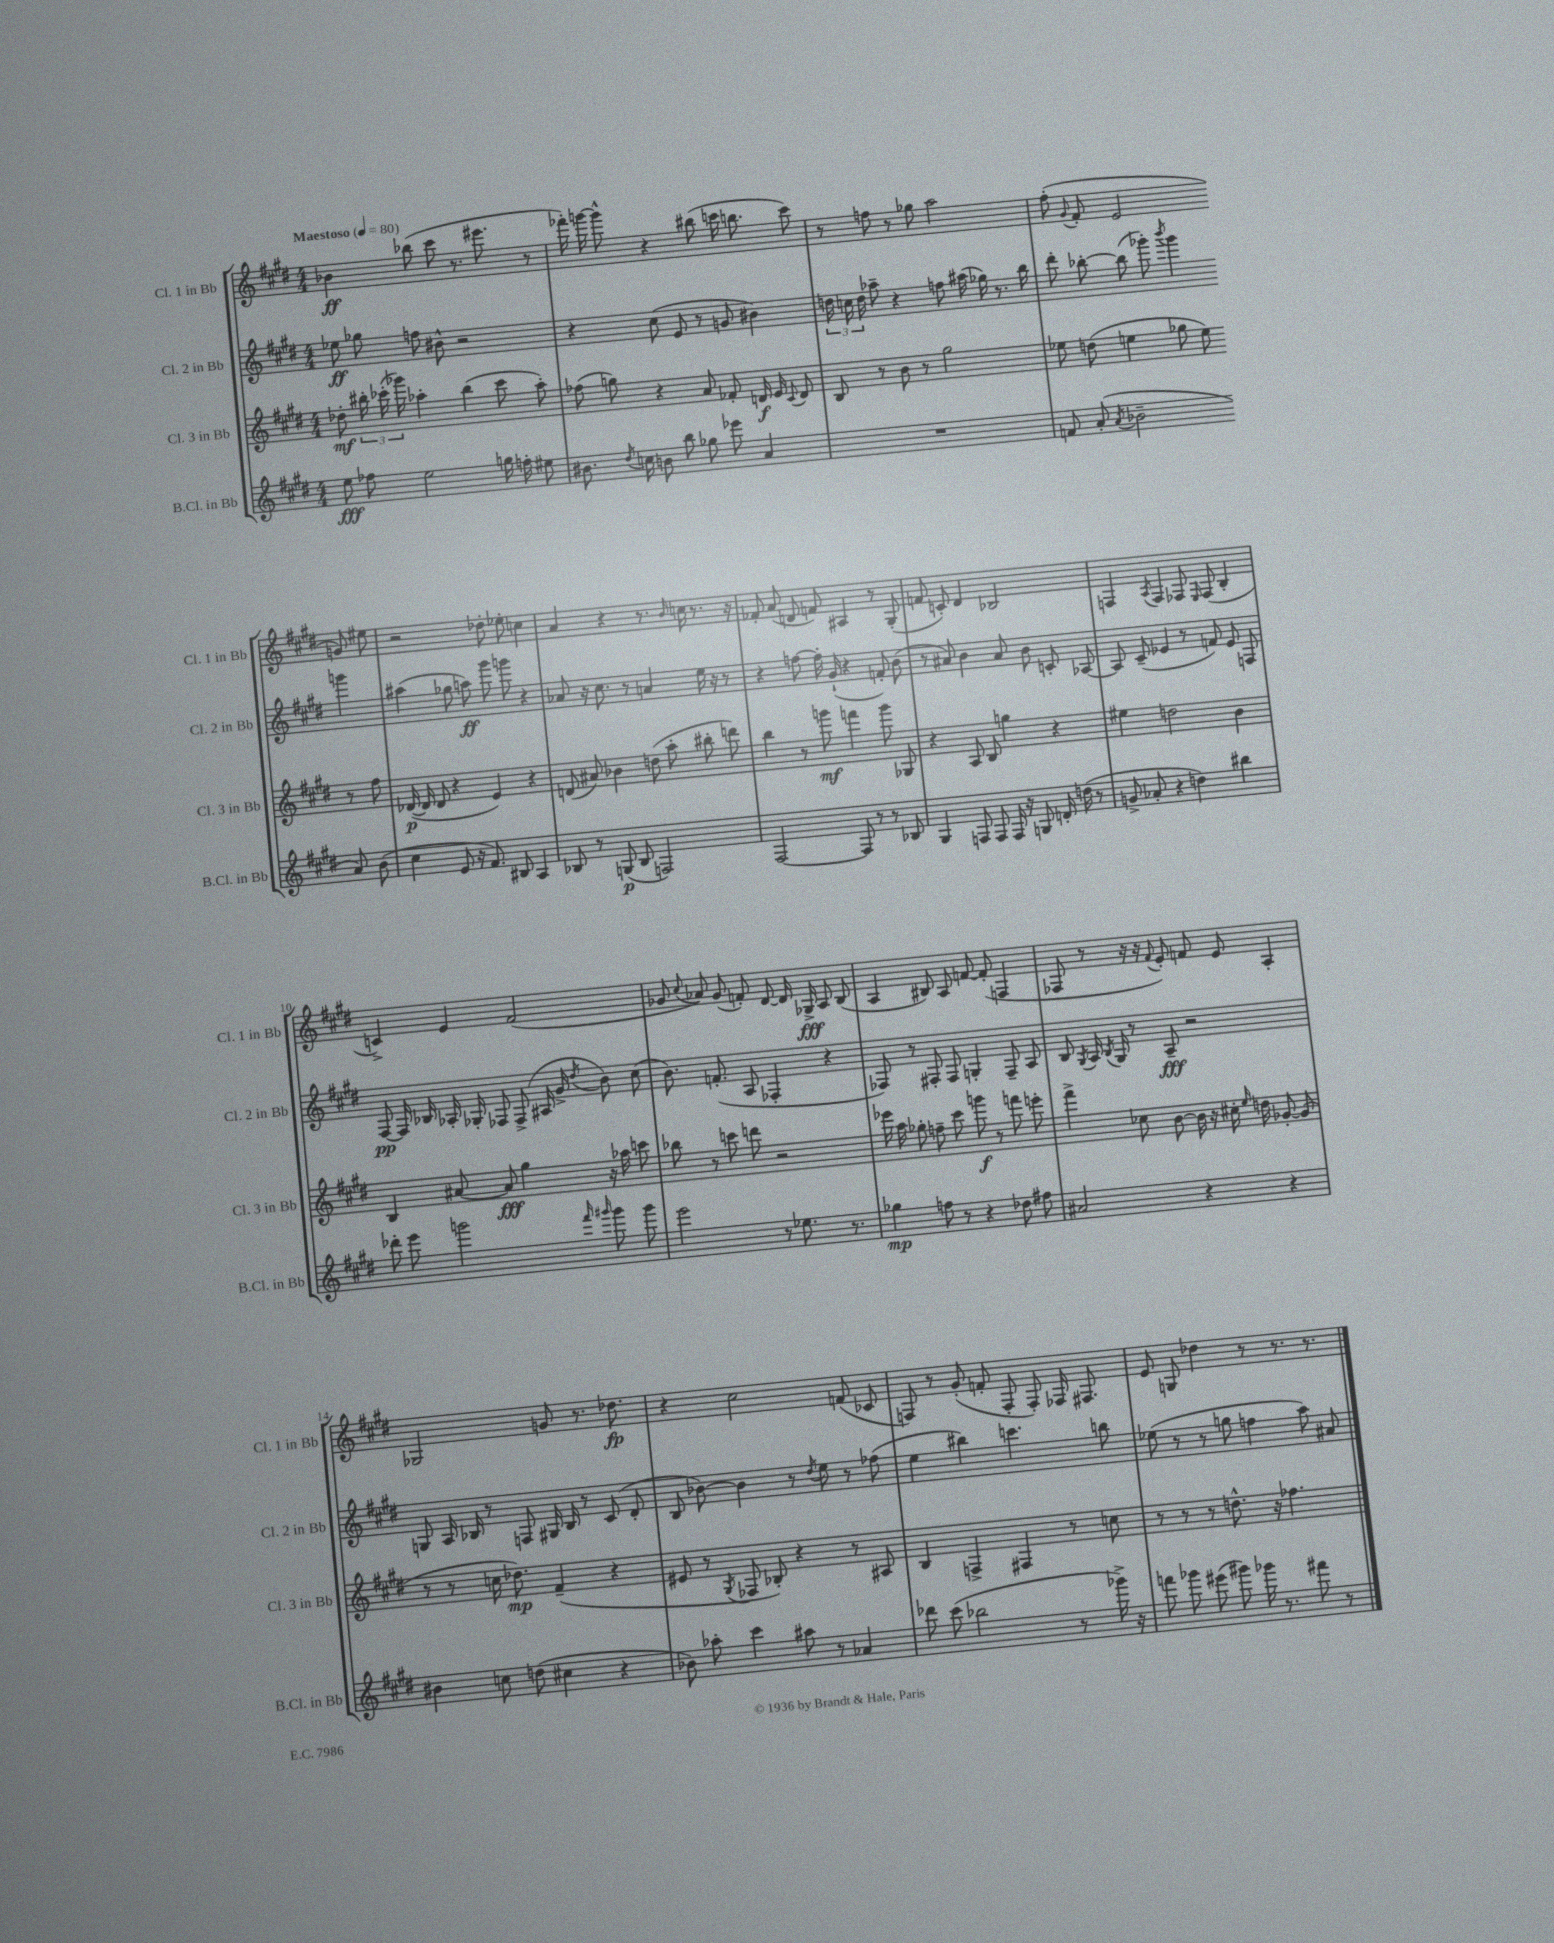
<<
\new StaffGroup <<
\new Staff = "s0" \with { instrumentName = "Cl. 1 in Bb" shortInstrumentName = "Cl. 1 in Bb" } {
    \clef treble \key e \major \numericTimeSignature \time 4/4 \tempo "Maestoso" 4 = 80
    \autoBeamOff bes'4\ff bes''8( cis'''8 r8. eis'''8. r8 |
    fes'''16-.) g'''16~ g'''8-^ r4 bis''8( c'''16 b''8. c'''8) |
    r8 f''8 r8 ges''8 a''2 |
    fis''8-.( \appoggiatura { gis'8 } fis'8-. e'2 g'8) eis''8 |
    r2 des''8-. ees''8-. c''4 |
    a'4 r4 r8. \grace { b'16 } c''16 r8. r16 |
    fes'8-. a'8( d'8 f'8) ais4 r8 gis8-.( |
    f'8 c'8-.) dis'4 bes2 |
    f4 \acciaccatura { a8 } f4 fes8 \grace { e16 } fes8( b4-. |
    c'4->) e'4 fis'2( |
    ges'8 \appoggiatura { cis''8 } aes'8) ges'8( f'8-.) dis'8~ dis'16 ges16->\fff a8 b8( |
    a4 bis8) a8 f'8~ f'8-.( f4 |
    fes8 r8 r16 r16 \appoggiatura { fis'8 } e'8-.) f'8 e'8 a4-. |
    ges2 g'8 r8. des''8.\fp |
    r4 cis''2 f'8( ces'8 |
    f8) r8 gis'8-.( f'8-. f8-. f8-.) fes16 fis8. |
    e'8 g8 des''4 r8 r8. r8. \bar "|." |
}
\new Staff = "s1" \with { instrumentName = "Cl. 2 in Bb" shortInstrumentName = "Cl. 2 in Bb" } {
    \clef treble \key e \major \numericTimeSignature \time 4/4
    \autoBeamOff ees''8\ff ges''8 f''8 bis'8-^ r2 |
    r4 cis''8( e'8 r8 g'8 bis'4) |
    \tuplet 3/2 { d''16 c''16 d''16 } aes''8-- r4 f''8 ais''16( ges''16) r8. b''16 |
    dis'''8-. bes''8~-. bes''8( ges'''8-.) \acciaccatura { b'''8 } ges'''4 g'''4 |
    ais''4( ges''8 a''8\ff) gis'''8 g'''8 r4 |
    aes'8 r16 cis''8. r8 a'4 e''16 r16 r8 |
    r4 f''8~ f''16-. gis'16-!( r4 f'8-.) b'8( |
    r8 ais'8) b'4 ais'8 b'8 c'8-. aes8~ |
    aes8 cis'8--( ees'4 r8 f'8) ees'8 f8 |
    fis8~\pp fis16 bes16 aes16-. ges16-. fes8 fes8->( ais16 gis'16-> \acciaccatura { dis''8 } b'8) cis''8( |
    b'8.) f'8.-.( a8 fes4-. r4 |
    fes8) r8 fis8-. fis8 g4-. fis8-- a8 |
    b8 \acciaccatura { gis8 } a16 \acciaccatura { b8 } gis16 r8 a8--\fff r2 |
    g8 a16 bes16 r8 f8 gis16 bes16 r8 cis'8( dis'8-. |
    b8 bes'8~) bes'4 r8 \acciaccatura { dis''8 } e''8 r8 fes''8( |
    e''4 bis''4) c'''4. b''8 |
    ees''8( r8 r8 g''8 f''4 a''8) ais'8 \bar "|." |
}
\new Staff = "s2" \with { instrumentName = "Cl. 3 in Bb" shortInstrumentName = "Cl. 3 in Bb" } {
    \clef treble \key e \major \numericTimeSignature \time 4/4
    \autoBeamOff des''8-.\mf \tuplet 3/2 { bis''16-. ces'''16-.( ges'''16) } aes''4-. bis''4( ces'''8 aes''8-.) |
    fes''8( g''8) r4 a'8 fes'8-. d'16\f e'16 \appoggiatura { cis'8 } d'8 |
    b8 r8 b'8 r8 gis''2 |
    ees''8 d''8( e''4 ges''8 e''8) r8 fis''8 |
    des'16~\p( des'16 des'8 r4 e'4) r4 |
    d'8( ais'8) bes'4 d''8( a''8-. bis''8-. d'''8) |
    b''4 r8 g'''8\mf f'''4 g'''8 ges8 |
    r4 a8 b8 g''4 r4 |
    eis''4 d''2 b'4 |
    b4 ais'8~ ais'8\fff gis''4 r16 aes''16 c'''8 |
    bes''8 r8 c'''8 d'''8 r2 |
    ees'''16 a''16 ges''8-. f''8-- cis'''8 g'''8\f r8 f'''8 e'''8-. |
    fis'''4-> ces''8 b'8~ b'16 r16 cis''16-. \grace { e''16 } d''16 ges'8~-. ges'8( |
    r8 r8 c''16 des''8.\mp) fis'4--( r4 |
    eis'8 r8 \acciaccatura { gis8 } fes8 bes8-.) r4 r8 ais8 |
    b4 f4-> fis4 r8 c''8 |
    r8 r8 r8 d''8.-^ r16 fes''4. \bar "|." |
}
\new Staff = "s3" \with { instrumentName = "B.Cl. in Bb" shortInstrumentName = "B.Cl. in Bb" } {
    \clef treble \key e \major \numericTimeSignature \time 4/4
    \autoBeamOff e''8\fff fes''8 e''2 g''16 f''16-. eis''8 |
    bis'8. \acciaccatura { dis''8 } c''16 b'8 b''8 ges''8 ees'''8 a'4 |
    R1 |
    f'8 a'8-.( \acciaccatura { a'8 } bes'2-- a'8) bes'8( |
    cis''4 e'8 r16 fis'8.) bis8 a4 |
    bes8 r8 g8\p( bes8 f2) |
    fis2~ fis8 r8 r8 bes8 |
    gis4 f8 f8 f16 r16 g8 d'16-. d''16( r8 |
    g'8-> aes'8-. r4 d''4) bis''4 |
    des'''8-. e'''8 g'''2 \grace { fis'''16 gis'''16 } gis'''8 gis'''8 |
    e'''2 r8 ees''8. r8. |
    ges''4\mp f''8 r8 r4 des''8 fis''8 |
    ais'2 r4 r4 |
    bis'4 c''8 d''8( cis''4 r4 |
    bes'8) aes''8-. cis'''4 ais''8 r8 aes'4 |
    des'''8 cis'''8( bes''2 r8 ges'''16->) r16 |
    f'''8 ges'''8 eis'''8( gis'''8) ges'''16 r8. fis'''8 r8 \bar "|." |
}
>>
>>
